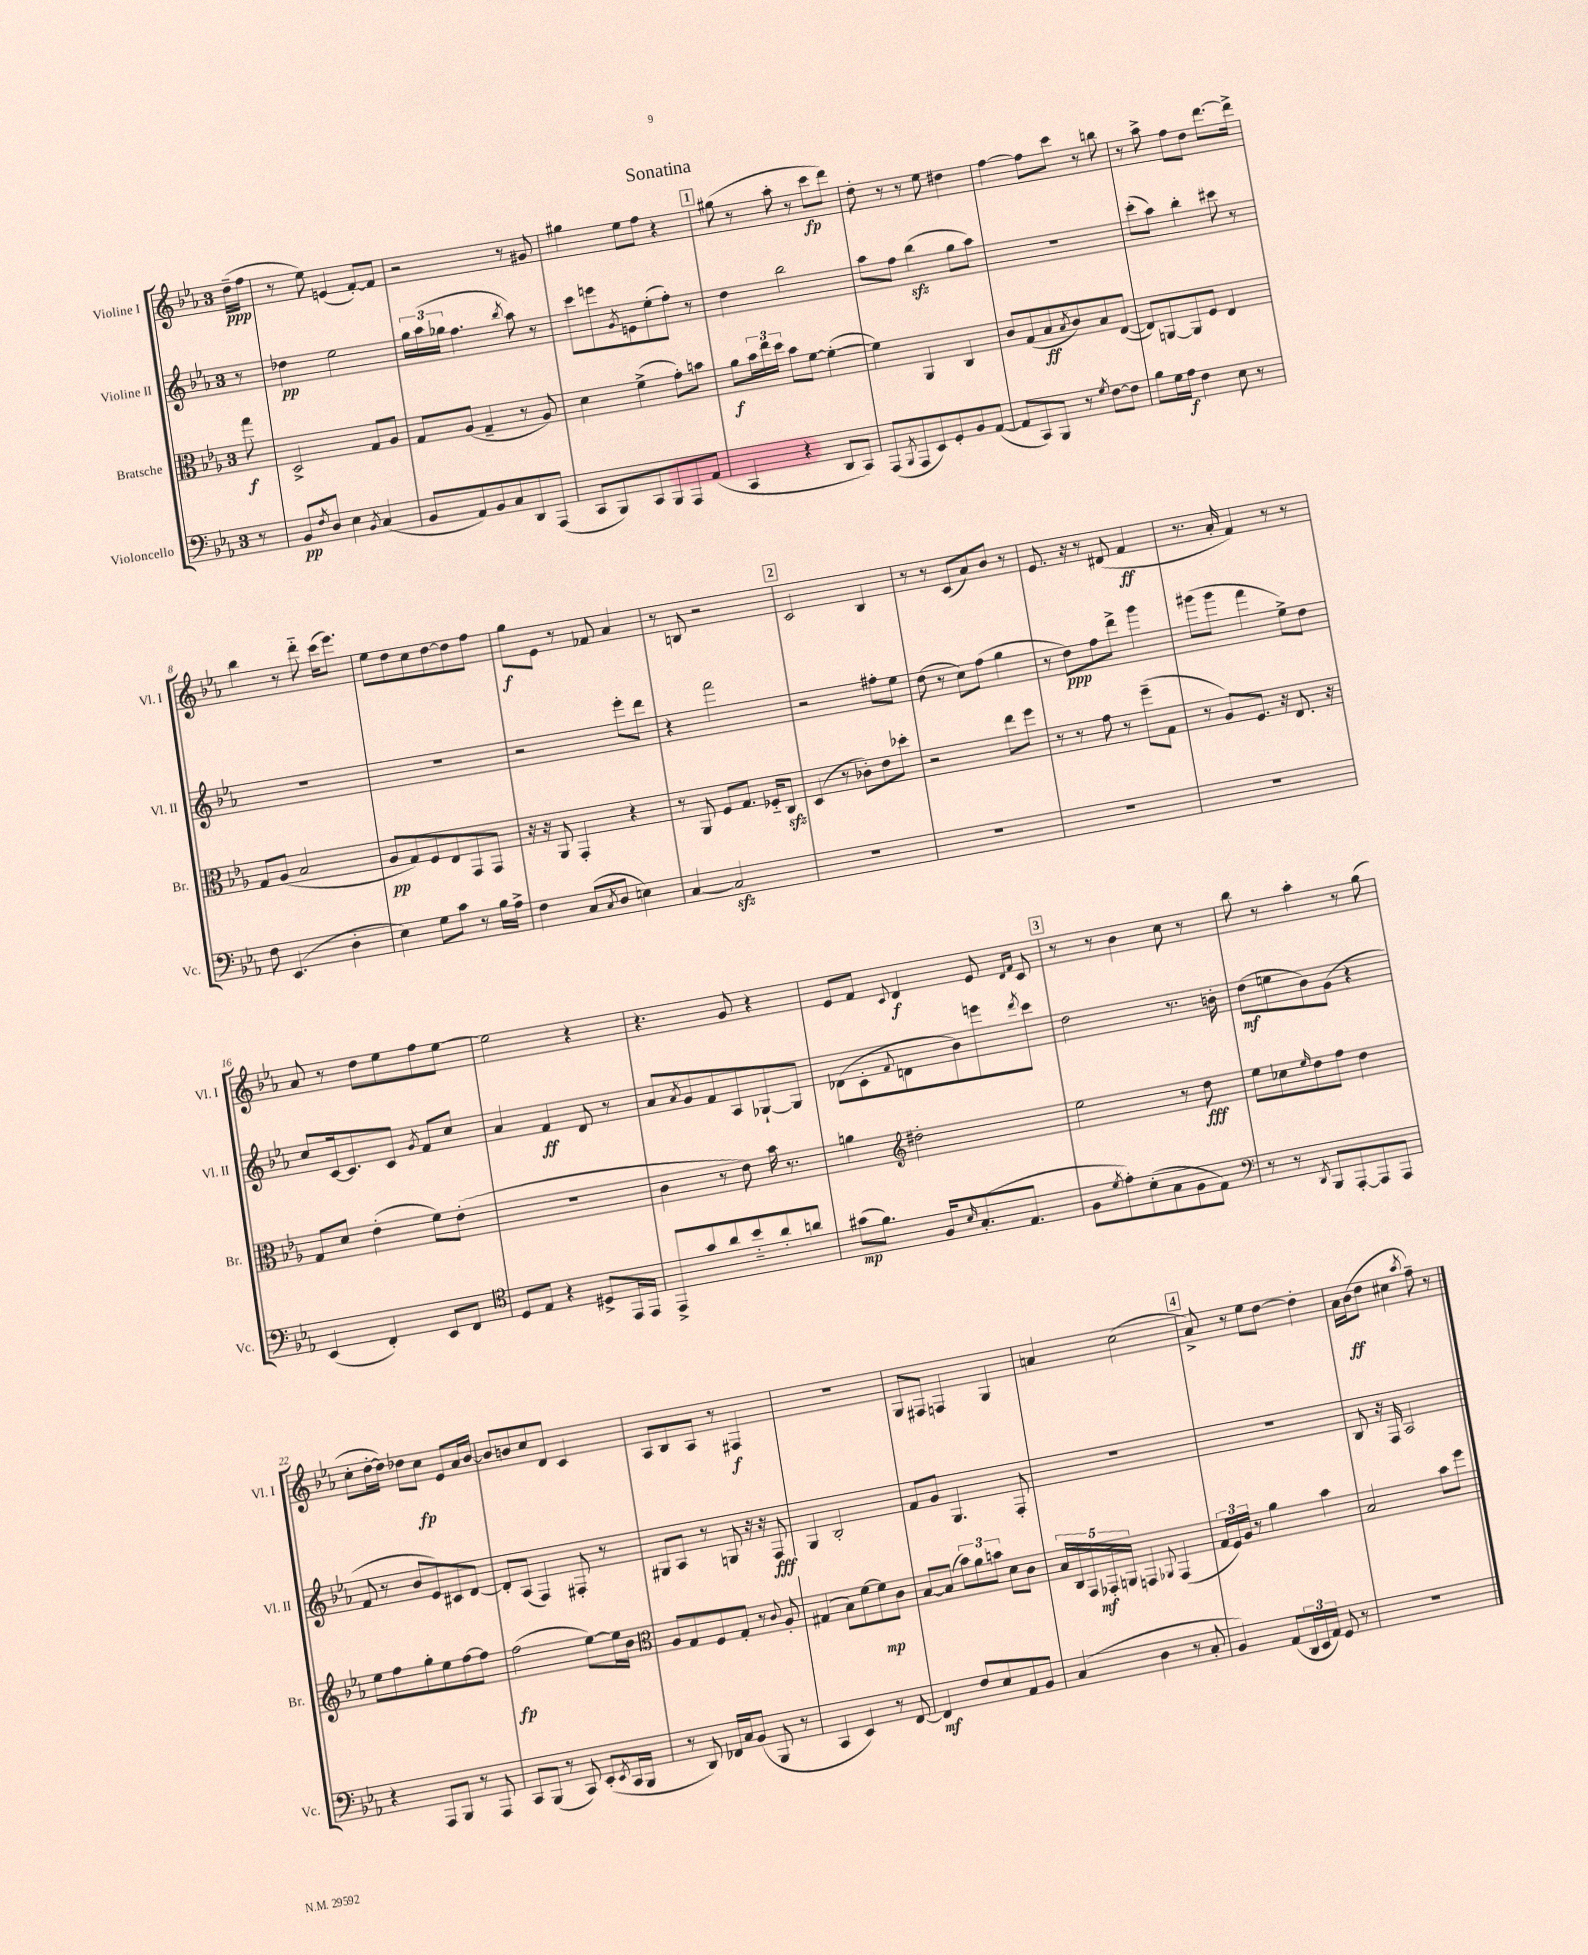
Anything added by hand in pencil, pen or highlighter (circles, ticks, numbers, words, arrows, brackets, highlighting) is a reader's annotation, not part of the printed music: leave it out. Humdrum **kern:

**kern	**kern	**kern	**kern
*staff4	*staff3	*staff2	*staff1
*clefF4	*clefC3	*clefG2	*clefG2
*k[b-e-a-]	*k[b-e-a-]	*k[b-e-a-]	*k[b-e-a-]
*M3/4	*M3/4	*M3/4	*M3/4
8r	8gg\	8r	(16dd~\LL
.	.	.	16ff\JJ
=	=	=	=
8BB-/L	2D^/	4dd-\	8r
8qF/	.	.	.
8D/J	.	.	8ee-\)
4E-\	.	2ee-\	(4e/
8qBB-/	.	.	.
(4C/	8G/L	.	[8f'/L)
.	8A-/J	.	8f/]J
=	=	=	=
8BB-/L	8G/L	24gg\LL	2r
.	.	(24aa-\	.
.	.	24gg-\JJ	.
8AA-/)	(8A-/J	4.ff\	.
8BB-/	4G~/	.	.
8C/	.	.	.
.	.	8qbb-/	.
8DD/	8r	8aa-\)	8r
(8AAA-/J	8A-/)	8r	8g#/
=	=	=	=
8CC/L	4d\	8ccc\L	4gg#\
8BBB-/)	.	8eee\	.
.	.	8qg/	.
8CC/	(4f^\	8e\	8ee-\L
8BBB-/	.	(8ee-'\	8ff\J
8AAA-/	8g'\L)	8ff'\J)	4r
(8AA-/J	8b\J	8r	.
=	=	=	=
4CC/	8a-\L	4dd\	(8gg#\
.	24b-\L	.	8r
.	24ee-\	.	.
.	24dd\JJ	.	.
4r	8b-\L	2bb-\	8aa-'\
.	[8f\J	.	8r
8DD/L	(4f'\_	.	8ccc\L
8CC/J)	.	.	8ddd\J)
=	=	=	=
(8AAA-/L	4f\])	8aa-\L	8dd'\
8qBBB-/	.	.	.
8AAA-/	.	8ff\J	8r
8EE-/)	4AA-/	(4bb-\	8r
8GG'/	.	.	8ee-\
8BB-/	4C/	8gg\L	4dd#\
([8AA-/J	.	8aa-\J)	.
=	=	=	=
8AA-/]L	8c/L	2.r	[4ff\
8CC/)	(8G/	.	.
8BBB-/J	8B-/	.	8ff\]L
.	8qB-/	.	.
8r	8c/)	.	8ccc\J
8qG/	.	.	.
[8F\L	8B-/	.	8r
8F\]J	([8E-/J	.	8bb\
=	=	=	=
8B-\L	8E-/]L)	(8ccc'\L	8r
16G\L	[8AA/	8aa-\J)	8aa-^\
16A-\JJ	.	.	.
4F\	8AA/]	4bb-'\	8ff\L
.	8F/J	.	8dd\J
8E-\	4E-/	8ccc#\	[8.ddd\L
8r	.	8r	.
.	.	.	16ddd^\]Jk
=	=	=	=
8F\	8G/L	2.r	4bb-\
(4.EE-/	(8A-/J	.	.
.	2B-/	.	8r
.	.	.	8ddd'~\
4D'\	.	.	(16ccc\LK
.	.	.	8.eee-\J)
=	=	=	=
4E-\)	8A-/L	2.r	8ee-\L
.	8G/)	.	8dd\
8G\L	8F/	.	8cc\
8c\J	8E-/	.	[8dd\
8r	8GG/	.	8dd\]
16B-\LL	8GG/J	.	8ff\J
16A-^\JJ	.	.	.
=	=	=	=
4F\	16r	2r	8gg\L
.	16r	.	.
.	8AA-/	.	8e-\J
(8C/L	4GG'/	.	8r
8qC/	.	.	.
8D/J	.	.	8f-/
4E\)	4r	8eee-'\L	4a-/
.	.	8ddd\J	.
=	=	=	=
[4C/	8r	4r	8r
.	8AA-/	.	8B/
2C/]	8F/L	2fff\	2r
.	8.G/J	.	.
.	16F-'~/LK	.	.
.	8C/J	.	.
=	=	=	=
2.r	(4D/	2r	2c/
.	8r	.	.
.	8c-'\L)	.	.
.	8e-\	8ff#'\L	4B-/
.	8dd-'\J	8ee-\J	.
=	=	=	=
2.r	2r	(8dd\	8r
.	.	8r	8r
.	.	8cc\L)	(8c/L
.	.	(8ff\J	8a-/)
.	8ee-\L	4gg\	8b-/J
.	8ff\J	.	8r
=	=	=	=
2.r	8r	8r	8.e-/
.	8r	8dd\L)	.
.	.	.	16r
.	8g\	8ff\	8r
.	8r	8ddd^\J	(8d#/
.	(8ff~\L	4ggg\	4f/
.	8G\J	.	.
=	=	=	=
2.r	8r	(8ggg#\L	8.r
.	8A-/L)	8ggg#\J	.
.	.	.	16a-'/
.	8.F/J	4fff\	4f/)
.	16r	.	.
.	8.E-/	8ee-^\L)	8r
.	.	8dd\J	8r
.	16r	.	.
=	=	=	=
(4EE-/	8G/L	8cc/L	8a-/
.	8d/J	[16c/k	8r
.	.	8.c/]	.
4FF'/)	(4e-'\	.	8dd\L
.	.	8c/J	8ee-\
.	.	8qg/	.
8EE-/L	8f\L)	8f/L	8ff\
8FF/J	(8e-'\J	8cc/J	[8ee-\J
=	=	=	=
*clefC4	*	*	*
8D/L	2.r	4a-/	2ee-\]
8E-/J	.	.	.
4r	.	4f/	.
8D#^/L	.	8d/	4r
16EE-/L	.	8r	.
16EE-/JJ	.	.	.
=	=	=	=
8EE-^/L	4c\	8a-/L	4.r
.	.	8qa-/	.
8g/	.	8g/	.
8a-/	8r	8f/	.
8b-'~/	8e-\)	8A-/	8g/
8a-'/	16b-\	[8G-`/	4r
.	8.r	.	.
8a/J	.	8G-/]J	.
=	=	=	=
(8g#\L	4a\	(8d-\L	8e-/L
8.f\J)	.	8c'\	8f/J
*	*clefG2	*	*
.	.	8qqf/	8qqc/
.	2dd#'\	8d\	4d/
16F/LK	.	.	.
16qqB-/	.	.	.
(8.G'/	.	8b-\)	.
.	.	8eee\	8e-/
8.E-/J	.	.	.
.	.	.	16qqd/LL
.	.	8qddd/	16qqf/JJ
.	.	8ccc\J	8c/
=	=	=	=
8F\L	2ee-\	2dd\	8r
8qd/	.	.	.
8e-'\)	.	.	8r
(8B-'\	.	.	4b-\
8G\	.	.	.
8F\	8r	8.r	8cc\
8E-\J)	8dd\	.	8r
.	.	16b'\	.
=	=	=	=
*clefF4	*	*	*
8r	8ee-\L	(8dd\L	8bb-\
8r	8cc-\	8ee\	8r
8qDD/	16qqee-/	.	.
8BBB-/L	8dd\	8b-\)	4aa-'\
[8AAA-'/	8ff\J	(8g\J	.
8AAA-/]	4dd\	4r	8r
8AAA-/J	.	.	(8gg\
=	=	=	=
4r	8ee-\L	8f/	8cc'\L
.	8ff\	8r	[16dd'\L
.	.	.	16dd\]JJ)
8AAA-/L	8gg'\	8b-/L	8dd-\L
8BBB-/J	8ee-\	8e-/)	8cc\J
8r	[8ff\	8c#/	8e-/L
8AAA-/	8ff\]J	[8d/J	16a-/L
.	.	.	[16b-/JJ
=	=	=	=
8CC/L	(2ff\	8d'/]L	8b-/]L
(8BBB-/J	.	(8A-/J	8b/
8r	.	4F/)	8cc/
8CC/)	.	.	8d/J
(8EE-'/L	[8ee-\L)	8F#'/	4c/
8qEE-/	.	.	.
16CC/L	16ee-\]L	8r	.
16BBB-/JJ	16b-\JJ	.	.
=	=	=	=
*	*clefC3	*	*
8r	8A-/L	8G#/L	8A-/L
8DD/)	8G/	8A-/J	8B-/
16FF-/LL	8F/	8r	8A-/J
16C/J	.	.	.
(8BB-/J	8G'/J	8G/	8r
8BBB-/	8r	16r	4F#/
.	.	16r	.
.	8qqc/	.	.
8r	8A-'/	8F/	.
=	=	=	=
4CC/	(4G#/	4G/	2.r
4EE-/)	8B-\L)	2B-'/	.
.	[8f\	.	.
8r	8f\]	.	.
[8FF/	8c\J	.	.
=	=	=	=
4FF/]	[8B-/L	8f/L	8G/L
.	(8B-/]J	8g/J	8F#/J
8F/L	12b-\L)	4.G/	4F/
.	12a-\	.	.
8E-/	.	.	.
.	12b\J	.	.
8AA-/	8d\L	.	4G/
8BB-/J	8c\J	8F'/	.
=	=	=	=
(4C/	20B-/LL	2.r	4a/
.	20C/	.	.
.	20GG/	.	.
.	20GG-'/	.	.
.	20AA/JJ	.	.
4D\	4GG/	.	(2cc\
.	8qqAA-/	.	.
8r	(4GG/	.	.
8C'/	.	.	.
=	=	=	=
4BB-/)	24G/LL	2.r	8a-^/)
.	24F/)	.	.
.	24A-/JJ	.	.
.	8r	.	8r
(8AA-/L	4a-\	.	8ee-\L
24DD/L	.	.	[8dd\J
24EE-/	.	.	.
24AA-/JJ)	.	.	.
8GG/	4b-\	.	4dd'\]
8r	.	.	.
=	=	=	=
2.r	2B-/	8B-/	16a-\LL
.	.	.	(16b-\J
.	.	16r	8dd\J
.	.	16F/	.
.	.	2A-/	4cc#\
.	.	.	8qaa-/
.	8b-\L	.	8ff~\)
.	8ff\J	.	8r
==	==	==	==
*-	*-	*-	*-
